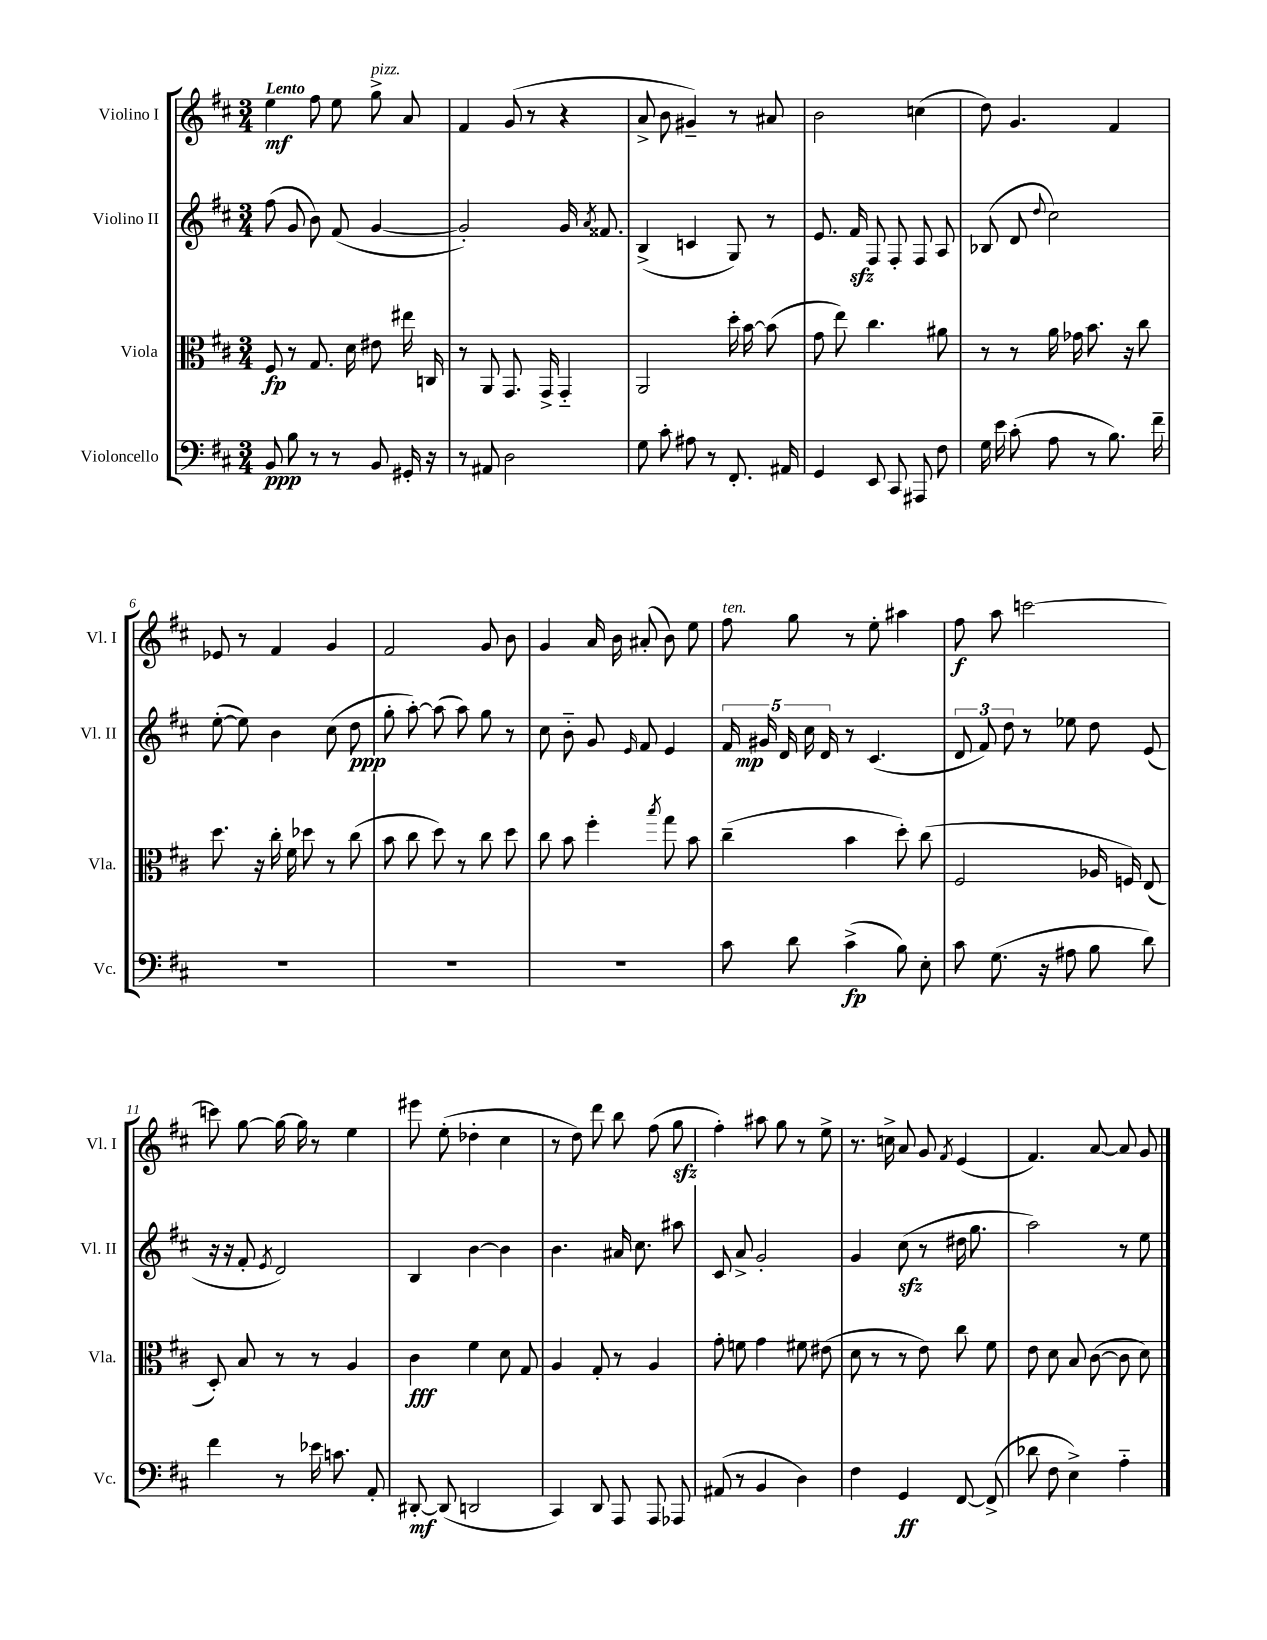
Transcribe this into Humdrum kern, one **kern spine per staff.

**kern	**dynam	**kern	**dynam	**kern	**dynam	**kern	**dynam
*part4	*part4	*part3	*part3	*part2	*part2	*part1	*part1
*staff4	*staff4	*staff3	*staff3	*staff2	*staff2	*staff1	*staff1
*I"Violoncello	*	*I"Viola	*	*I"Violino II	*	*I"Violino I	*
*I'Vc.	*	*I'Vla.	*	*I'Vl. II	*	*I'Vl. I	*
*clefF4	*	*clefC3	*	*clefG2	*	*clefG2	*
*k[f#c#]	*	*k[f#c#]	*	*k[f#c#]	*	*k[f#c#]	*
*M3/4	*	*M3/4	*	*M3/4	*	*M3/4	*
=1	=1	=1	=1	=1	=1	=1	=1
!	!	!	!	!	!	!LO:TX:a:B:t=Lento	!
8BB/	ppp	8F#/	fp	(8ff#\	.	4ee\	mf
8B\	.	8r	.	8g/	.	.	.
8r	.	8.G/	.	8b\)	.	8ff#\	.
8r	.	.	.	(8f#/	.	8ee\	.
.	.	16d\	.	.	.	.	.
!	!	!	!	!	!	!LO:TX:a:i:t=pizz.	!
8BB/	.	8e#X\	.	[4g/	.	8gg^\	.
16GG#X'/	.	16ee#X\	.	.	.	8a/	.
16r	.	16Cn/	.	.	.	.	.
=2	=2	=2	=2	=2	=2	=2	=2
8r	.	8r	.	2g'/])	.	4f#/	.
8AA#X/	.	8AA/	.	.	.	.	.
2D\	.	8.GG/	.	.	.	(8g/	.
.	.	.	.	.	.	8r	.
.	.	16GG^/	.	.	.	.	.
.	.	4GG/	.	16g/	.	4r	.
.	.	.	.	8qa/	.	.	.
.	.	.	.	8.f##X/	.	.	.
=3	=3	=3	=3	=3	=3	=3	=3
8G\	.	2AA/	.	(4B^/	.	8a^/	.
8c#'\	.	.	.	.	.	8b\	.
8A#X\	.	.	.	4cn/	.	4g#X~/)	.
8r	.	.	.	.	.	.	.
8.FF#'/	.	16dd'\	.	8G/)	.	8r	.
.	.	[16b\	.	.	.	.	.
.	.	(8b\]	.	8r	.	8a#X/	.
16AA#X/	.	.	.	.	.	.	.
=4	=4	=4	=4	=4	=4	=4	=4
4GG/	.	8g\	.	8.e/	.	2b\	.
.	.	8ee\)	.	.	.	.	.
.	.	.	.	16f#zz/	.	.	.
8EE/	.	4.cc#\	.	8F#/	.	.	.
8CC#/	.	.	.	8F#'/	.	.	.
8AAA#X/	.	.	.	8F#/	.	(4ccn\	.
8F#\	.	8a#X\	.	8A/	.	.	.
=5	=5	=5	=5	=5	=5	=5	=5
16G\	.	8r	.	(8B-X/	.	8dd\)	.
16e\	.	.	.	.	.	.	.
(8c#'\	.	8r	.	8d/	.	4.g/	.
.	.	.	.	8qqdd/	.	.	.
8A\	.	16a\	.	2cc#\)	.	.	.
.	.	16g-X\	.	.	.	.	.
8r	.	8.b\	.	.	.	.	.
8.B\)	.	.	.	.	.	4f#/	.
.	.	16r	.	.	.	.	.
.	.	8cc#\	.	.	.	.	.
16f#~\	.	.	.	.	.	.	.
!!LO:LB:g=z
=6	=6	=6	=6	=6	=6	=6	=6
2.r	.	8.dd\	.	([8ee'\	.	8e-X/	.
.	.	.	.	8ee\])	.	8r	.
.	.	16r	.	.	.	.	.
.	.	16cc#'\	.	4b\	.	4f#/	.
.	.	16f#\	.	.	.	.	.
.	.	8dd-X\	.	.	.	.	.
.	.	8r	.	(8cc#\	.	4g/	.
.	.	(8cc#\	.	8dd\	ppp	.	.
=7	=7	=7	=7	=7	=7	=7	=7
2.r	.	8b\	.	8gg'\	.	2f#/	.
.	.	8cc#\	.	[8aa'\)	.	.	.
.	.	8dd\)	.	(8aa\]	.	.	.
.	.	8r	.	8aa\)	.	.	.
.	.	8cc#\	.	8gg\	.	8g/	.
.	.	8dd\	.	8r	.	8b\	.
=8	=8	=8	=8	=8	=8	=8	=8
2.r	.	8cc#\	.	8cc#\	.	4g/	.
.	.	8b\	.	8b\	.	.	.
.	.	4ff#'\	.	8g/	.	16a/	.
.	.	.	.	.	.	16b\	.
.	.	.	.	16qqe/	.	.	.
.	.	.	.	8f#/	.	(8a#X'/	.
.	.	8qbb/	.	.	.	.	.
.	.	8gg\	.	4e/	.	8b\)	.
.	.	8b\	.	.	.	8ee\	.
=9	=9	=9	=9	=9	=9	=9	=9
!	!	!	!	!	!	!LO:TX:a:i:t=ten.	!
8c#\	.	(4cc#~\	.	20f#/	.	8ff#\	.
.	.	.	.	20g#X/	mp	.	.
.	.	.	.	20d/	.	.	.
8d\	.	.	.	.	.	8gg\	.
.	.	.	.	20cc#\	.	.	.
.	.	.	.	20d/	.	.	.
(4c#^\	fp	4b\	.	8r	.	8r	.
.	.	.	.	(4.c#/	.	8ee'\	.
8B\)	.	8dd'\)	.	.	.	4aa#X\	.
8E'\	.	(8cc#\	.	.	.	.	.
=10	=10	=10	=10	=10	=10	=10	=10
8c#\	.	2F#/	.	12d/	.	8ff#\	f
.	.	.	.	12f#/)	.	.	.
(8.G\	.	.	.	.	.	8aa\	.
.	.	.	.	12dd\	.	.	.
.	.	.	.	8r	.	[2cccn\	.
16r	.	.	.	.	.	.	.
8A#X\	.	.	.	8ee-X\	.	.	.
8B\	.	16A-X/	.	8dd\	.	.	.
.	.	16Fn/)	.	.	.	.	.
8d\)	.	(8E/	.	(8e/	.	.	.
!!LO:LB:g=z
=11	=11	=11	=11	=11	=11	=11	=11
4f#\	.	8D'/)	.	16r	.	8cccn\]	.
.	.	.	.	16r	.	.	.
.	.	8B/	.	8f#'/	.	[8gg\	.
.	.	.	.	8qe/	.	.	.
8r	.	8r	.	2d/)	.	16gg\_	.
.	.	.	.	.	.	16gg\]	.
16e-X\	.	8r	.	.	.	8r	.
8.cn\	.	.	.	.	.	.	.
.	.	4A/	.	.	.	4ee\	.
8AA'/	.	.	.	.	.	.	.
=12	=12	=12	=12	=12	=12	=12	=12
[8DD#X'/	mf	4c#\	fff	4B/	.	8eee#X\	.
(8DD#/]	.	.	.	.	.	(8ee'\	.
2DDn/	.	4f#\	.	[4b\	.	4dd-X'\	.
.	.	8d\	.	4b\]	.	4cc#\	.
.	.	8G/	.	.	.	.	.
=13	=13	=13	=13	=13	=13	=13	=13
4CC#/)	.	4A/	.	4.b\	.	8r	.
.	.	.	.	.	.	8dd\)	.
8DD/	.	8G'/	.	.	.	8ddd\	.
8AAA/	.	8r	.	16a#X/	.	8bb\	.
.	.	.	.	8.cc#\	.	.	.
8AAA/	.	4A/	.	.	.	(8ff#\	.
8AAA-X/	.	.	.	8aa#X\	.	8ggzz\	.
=14	=14	=14	=14	=14	=14	=14	=14
(8AA#X/	.	8g'\	.	8c#/	.	4ff#'\)	.
8r	.	8fn\	.	8a^/	.	.	.
4BB/	.	4g\	.	2g'/	.	8aa#X\	.
.	.	.	.	.	.	8gg\	.
4D\)	.	8f#X\	.	.	.	8r	.
.	.	(8e#X\	.	.	.	8ee^\	.
=15	=15	=15	=15	=15	=15	=15	=15
4F#\	.	8d\	.	4g/	.	8.r	.
.	.	8r	.	.	.	.	.
.	.	.	.	.	.	16ccn^\	.
4GG/	ff	8r	.	(8cc#zz\	.	8a/	.
.	.	8e\)	.	8r	.	8g/	.
.	.	.	.	.	.	8qf#/	.
[8FF#/	.	8cc#\	.	16dd#X\	.	(4e/	.
.	.	.	.	8.gg\	.	.	.
(8FF#^/]	.	8f#\	.	.	.	.	.
=16	=16	=16	=16	=16	=16	=16	=16
8d-X\	.	8e\	.	2aa\)	.	4.f#/)	.
8F#\	.	8d\	.	.	.	.	.
4E^\)	.	8B/	.	.	.	.	.
.	.	([8c#\	.	.	.	[8a/	.
4A\	.	8c#\]	.	8r	.	8a/]	.
.	.	8d\)	.	8ee\	.	8g/	.
==	==	==	==	==	==	==	==
*-	*-	*-	*-	*-	*-	*-	*-
